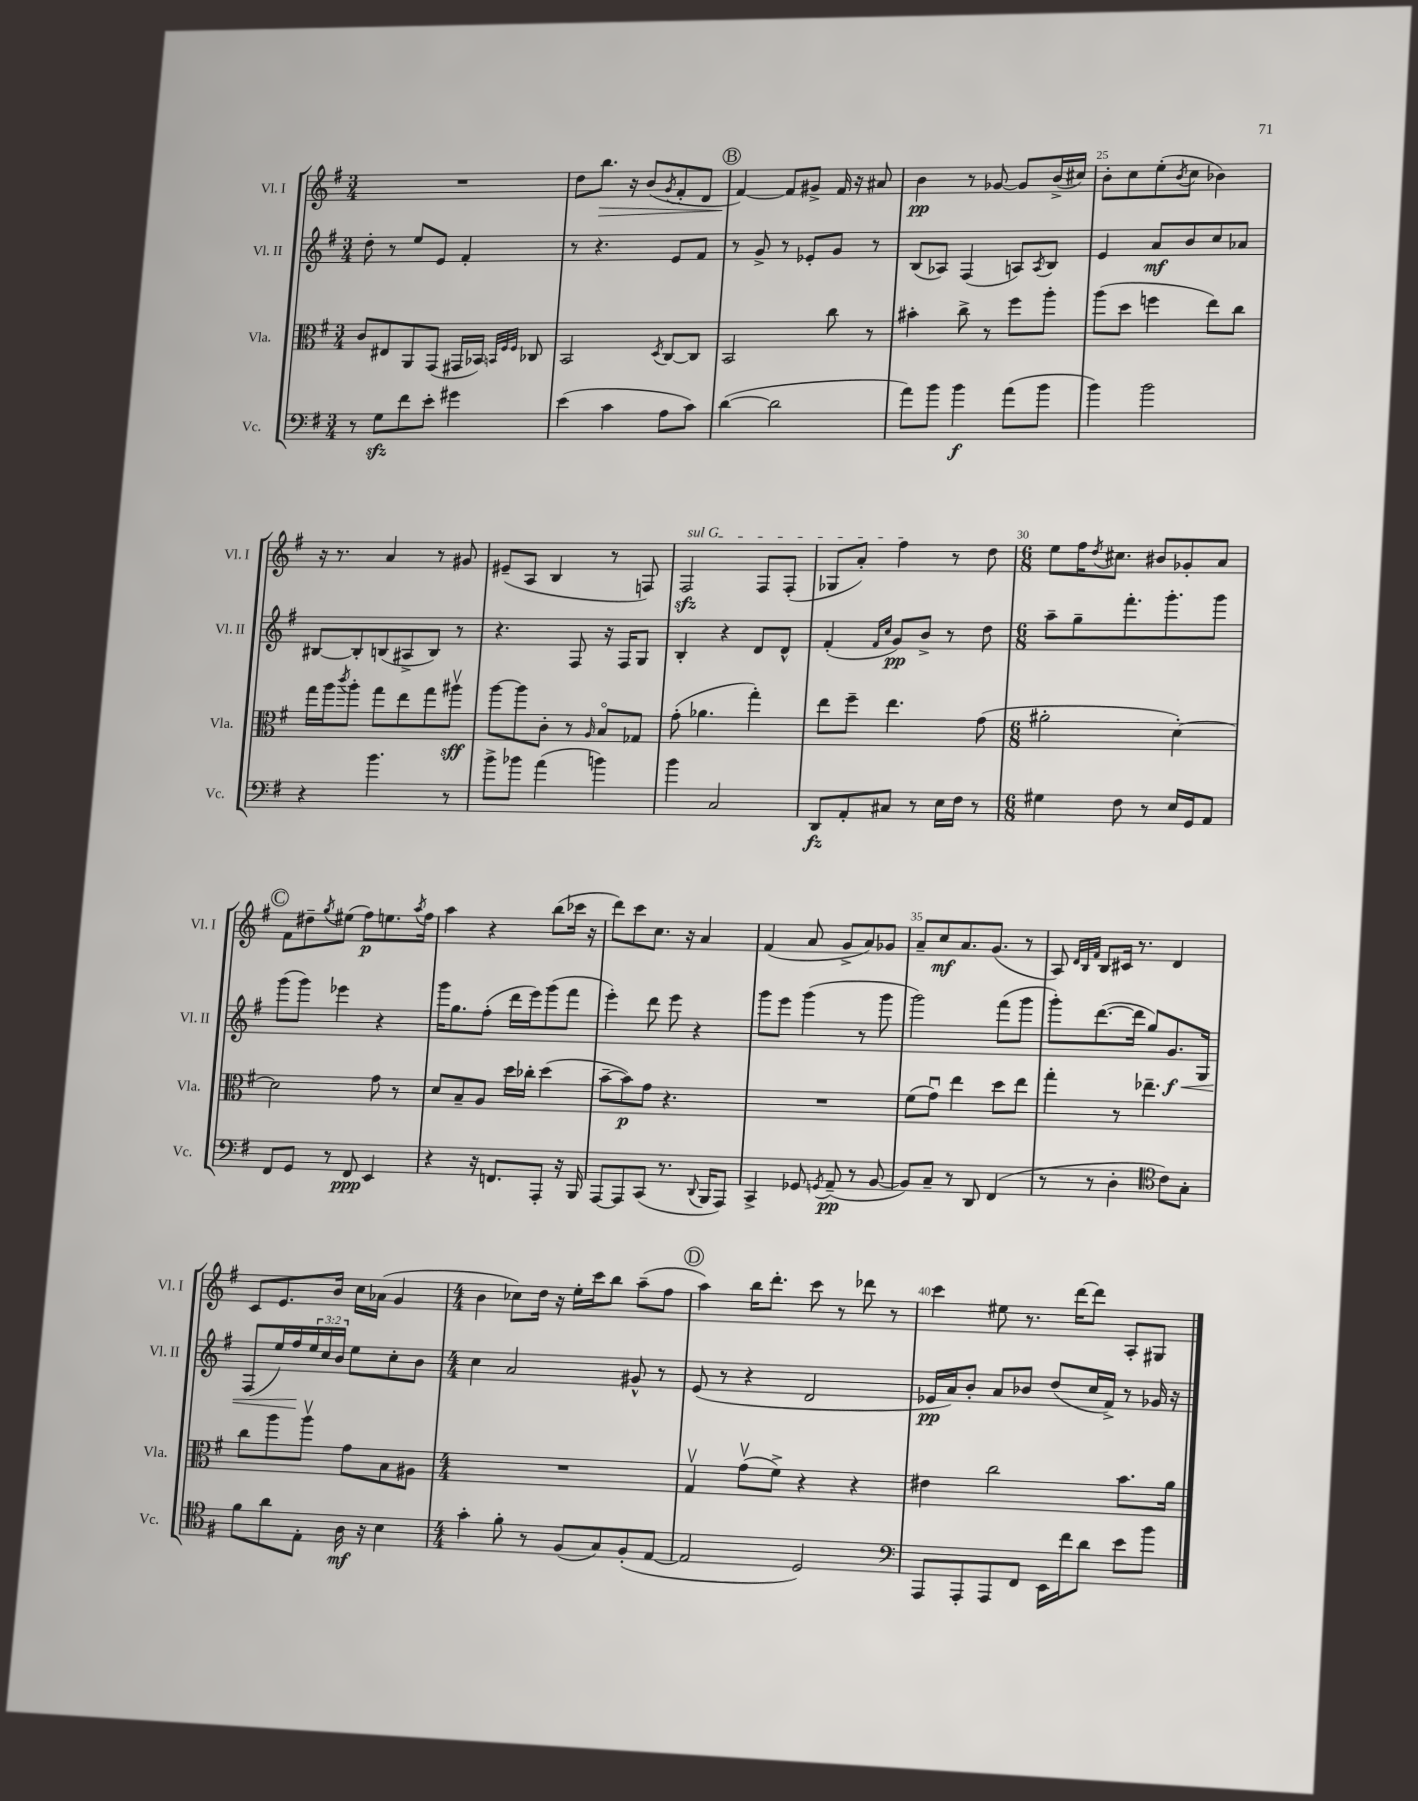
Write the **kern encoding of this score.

**kern	**kern	**kern	**kern
*staff4	*staff3	*staff2	*staff1
*clefF4	*clefC3	*clefG2	*clefG2
*k[f#]	*k[f#]	*k[f#]	*k[f#]
*M3/4	*M3/4	*M3/4	*M3/4
8r	8c	8dd'	2.r
8G	8E#	8r	.
8f#	8AA	8ee	.
8e'	(8GG	8e	.
4g#	16GG#	4f#'	.
.	16BB-)	.	.
.	32qqBB	.	.
.	32qqF#	.	.
.	32qqF#	.	.
.	8C-	.	.
=	=	=	=
(4e	2BB	8r	8dd
.	.	4.r	8.bb
4c	.	.	.
.	.	.	16r
.	.	.	(8b
.	8qD	.	8qg
8A	[8C	8e	8f#'
8c)	8C]	8f#	8d
=	=	=	=
([4d	2BB	8r	[4f#)
.	.	8g^	.
2d]	.	8r	8f#]
.	.	8e-'	8g#^
.	8cc	8g	16f#
.	.	.	16r
.	8r	8r	8a#
=	=	=	=
8a)	4b#'	(8B	4b
8b	.	8A-)	.
4b	8cc^	(4F#	8r
.	8r	.	[8g-
(8a	8ff#	8A)	8g-]
.	.	8qA	.
8b	8aa'	8B	(16b^
.	.	.	16cc#)
=	=	=	=
4b)	(8aa	4e	8b'
.	8dd	.	8cc
2b	4ff	8a	(8ee'
.	.	.	8qb
.	.	8b	8cc
.	8ee)	8cc	4b-)
.	8cc	8a-	.
=	=	=	=
4r	16gg	[8B#	16r
.	16aa	.	8.r
.	8qccc	.	.
.	8aa'	8B#']	.
4.b	8gg	(8B	4a
.	8ee	8A#^	.
.	8gg	8B)	8r
8r	8aa#v	8r	8g#
=	=	=	=
8b^	[8aa	4.r	(8e#~
8b-	8aa]	.	8A
(4a	8c'	.	4B
.	8r	8F#	.
.	16qqA	.	.
4b)	8Bo	16r	8r
.	.	16F#	.
.	8G-	8G	8F)
=	=	=	=
4b	(8g'	4B'	2F#
.	4.a-	.	.
2C	.	4r	.
.	4gg')	8d	8F#
.	.	8d^^	(8F#'
=	=	=	=
8DD	8ee	(4f#'	8G-
8AA'	8ff#~	.	8a')
.	.	16qqf#	.
.	.	16qqcc	.
8C#	4.ee	8g)	4ff#
8r	.	8b^	.
16E	.	8r	8r
16F#	.	.	.
8r	(8g	8dd	8dd
=	=	=	=
*M6/8	*M6/8	*M6/8	*M6/8
4G#	2a#'	8aa~	8ee
.	.	8gg~	16ff#
.	.	.	8qdd
.	.	.	8.cc#
8F#	.	8.fff#'	.
8r	.	.	8b#
.	.	8.ggg'	.
16E	[4d')	.	8g-'
16GG	.	.	.
8AA	.	8ggg	8a
=	=	=	=
8FF#	2d]	(8ggg	8f#
8GG	.	8ggg)	8dd#~
.	.	.	8qgg
8r	.	4eee-	(8ee#
8FF#	.	.	8ff#)
4EE	8g	4r	8.ee
.	8r	.	.
.	.	.	8qaa
.	.	.	16ff#
=	=	=	=
4r	8d	16ggg	4aa
.	.	8.gg	.
.	8B~	.	.
16r	8A	(8ff#'	4r
8.FF	.	.	.
.	16dd	16ddd	.
.	16cc-'	16eee)	.
8AAA'	(4dd	(8ggg	(8bb
16r	.	8fff#	16ccc-
16BBB	.	.	16r
=	=	=	=
[8AAA	[8b~	4eee')	8ddd)
8AAA]	8b])	.	8ccc
(8CC	8g	8ddd	8.cc
8.r	4.r	8eee	.
.	.	.	16r
.	.	4r	4a
8qqDD	.	.	.
16BBB	.	.	.
8AAA)	.	.	.
=	=	=	=
4CC^	2.r	8ggg	(4f#
.	.	8eee	.
8GG-	.	(4ggg	8a
8qGG	.	.	.
(8AA~	.	.	8g^
8r	.	8r	8a)
[8BB	.	8ggg	8g-
=	=	=	=
8BB])	(8f#	2ggg)	8a~
8C~	8gu)	.	8cc
8r	4ee	.	8.a
8DD	.	.	.
.	.	.	(8.g
(4FF#	8dd	(8fff#	.
.	8ee	8ggg	8r
=	=	=	=
8r	4gg'	8ggg')	8A)
.	.	.	32qqd
.	.	.	32qqB
.	.	.	32qqf#
8r	.	([8.ddd	8B
4D'	8r	.	16c#
.	.	16ddd]	8.r
.	4.ee-~	8gg)	.
*clefC4	*	*	*
8c)	.	8.g	4d
8G'	.	.	.
.	.	16G	.
=	=	=	=
8f#	8cc	(8F#	8c
8a	8aa	16ee)	8.e
.	.	16ff#	.
8E'	8aav	24ee	.
.	.	24cc	.
.	.	.	16b
.	.	24b	.
16A	8g	8ee	16cc
16r	.	.	(16a-
4B	8B	8cc'	4g
.	8A#	8b	.
=	=	=	=
*M4/4	*M4/4	*M4/4	*M4/4
4g'	1r	4cc	4b
8f#'	.	2a	8cc-)
8r	.	.	16dd
.	.	.	16r
(8F#	.	.	16ee'
.	.	.	16ccc
8G)	.	.	8bb
(8F#'	.	8g#^^	(8aa~
[8E	.	8r	8ff#
=	=	=	=
2E]	4Gv	(8e	4aa)
.	.	8r	.
.	(8gv	4r	16bb
.	.	.	8.ddd'
.	8f#^)	.	.
2D)	4r	2d	8ccc
.	.	.	8r
.	4r	.	8ddd-
.	.	.	8r
=	=	=	=
*clefF4	*	*	*
8AAA	4e#	16e-	4ccc
.	.	16a)	.
8AAA'	.	8b'	.
8AAA	2cc	8a	8ee#
8FF#	.	8b-	8.r
16EE	.	(8dd	.
16f#	.	.	[16ddd
8d	.	16cc	8ddd]
.	.	16f#^)	.
8e	8.b	8r	8A'
8b	.	16g-	8G#
.	16a	16r	.
==	==	==	==
*-	*-	*-	*-
